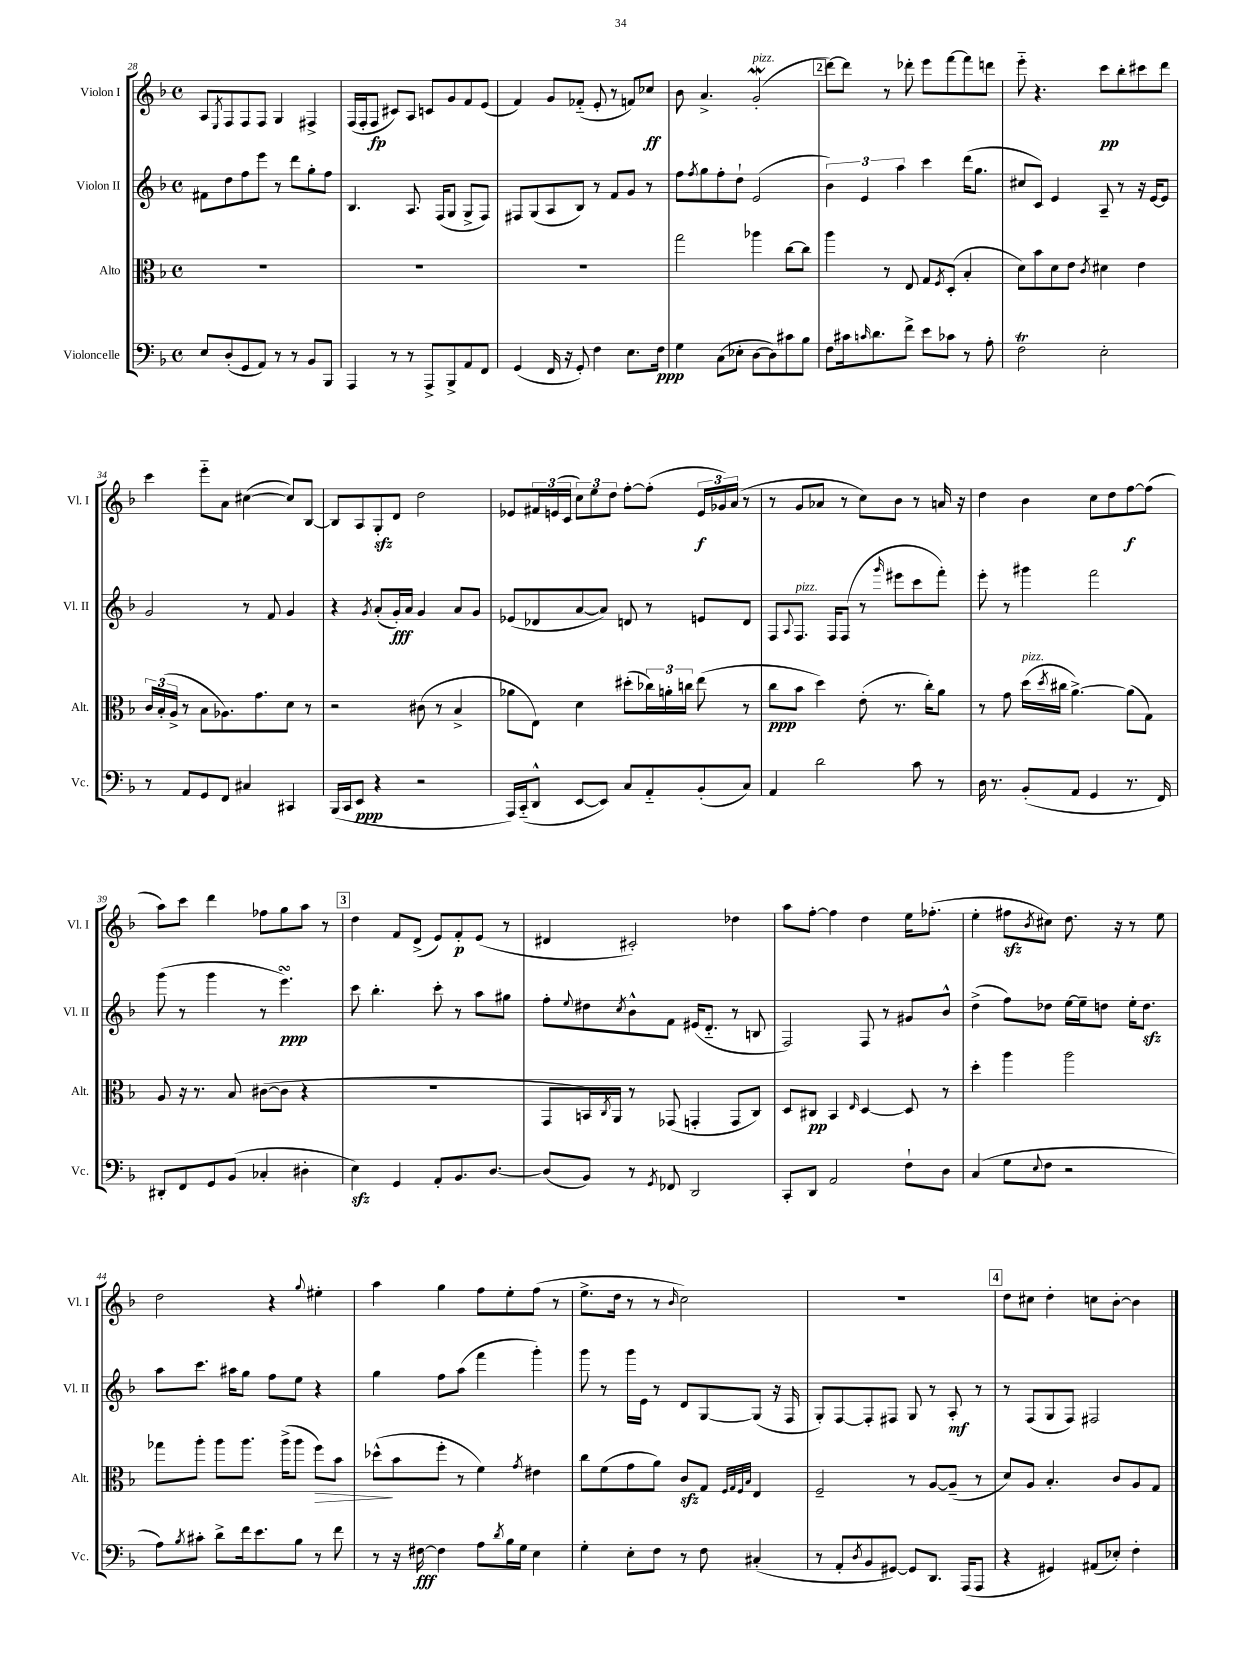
<<
\new StaffGroup <<
\new Staff = "s0" \with { instrumentName = "Violon I" shortInstrumentName = "Vl. I" } {
    \clef treble \key f \major \defaultTimeSignature \time 4/4
    a8 \acciaccatura { e8 } f8 f8 f8 g4 fis4-> |
    f16( f16-. f8\fp cis'8) a8 c'8 g'8 f'8 e'8( |
    f'4) g'8 fes'8-_( e'8-. r8 f'8) ces''8\ff |
    bes'8 a'4.-> g'2-.\mordent^\markup { \italic "pizz." }( |
    \mark \markup { \box "2" } d'''8~) d'''8 r8 des'''8-. e'''8 f'''8~ f'''8 d'''8 |
    e'''8-_ r4. c'''8\pp bes''8-. cis'''8 d'''8 |
    c'''4 e'''8-_ a'8 cis''4~( cis''8) bes8~ |
    bes8 a8 g8-.\sfz d'8 d''2 |
    ees'8 \tuplet 3/2 { fis'16 e'16( c'16 } \tuplet 3/2 { c''8) e''8 d''8 } f''8~-. f''8-.( \tuplet 3/2 { e'16\f ges'16) a'16( } r8 |
    r8 g'8 aes'8 r8 c''8) bes'8 r8 a'16 r16 |
    d''4 bes'4 c''8 d''8 f''8~\f f''8( |
    a''8) c'''8 d'''4 fes''8 g''8 a''8 r8 |
    \mark \markup { \box "3" } d''4 f'8 d'8->( e'8) f'8-.\p e'8( r8 |
    dis'4 cis'2-.) des''4 |
    a''8 f''8~-. f''4 d''4 e''16 fes''8.-.( |
    e''4-. fis''8\sfz \acciaccatura { bes'8 } cis''8) d''8. r16 r8 e''8 |
    d''2 r4 \appoggiatura { g''8 } eis''4-. |
    a''4 g''4 f''8 e''8-. f''8( r8 |
    e''8.-> d''16 r8 r8 \grace { bes'16 } c''2) |
    R1 |
    \mark \markup { \box "4" } d''8 cis''8 d''4-. c''8 bes'8~-. bes'4 \bar "|." |
}
\new Staff = "s1" \with { instrumentName = "Violon II" shortInstrumentName = "Vl. II" } {
    \clef treble \key f \major \defaultTimeSignature \time 4/4
    fis'8 d''8 f''8 e'''8 r8 d'''8 g''8-. f''8 |
    bes4. a8. f16( g8 g8-> f8) |
    fis8 g8( a8 bes8) r8 f'8 g'8 r8 |
    f''8 \acciaccatura { f''8 } g''8 f''8-. d''8-! e'2( |
    \mark \markup { \box "2" } \tuplet 3/2 { bes'4) e'4 a''4 } c'''4 d'''16( g''8. |
    cis''8 c'8) e'4 a8-- r8 r16 e'16~ e'8 |
    g'2 r8 f'8 g'4 |
    r4 \acciaccatura { g'8 } a'8-.( g'16-.\fff) a'16 g'4 a'8 g'8 |
    ees'8( des'8 a'8~ a'8) d'8 r8 e'8 d'8 |
    f8 \appoggiatura { a8 } f8.^\markup { \italic "pizz." } f16 f8( r8 \grace { g'''16 } eis'''8 c'''8 f'''8-.) |
    e'''8-. r8 gis'''4 f'''2 |
    g'''8( r8 g'''4 r8 e'''4.\turn\ppp) |
    \mark \markup { \box "3" } c'''8 bes''4.-. c'''8-. r8 a''8 gis''8 |
    f''8-. \appoggiatura { e''8 } dis''8 \acciaccatura { c''8 } bes'8-^ f'8 eis'16( d'8.-_ r8 b8 |
    f2) f8 r8 gis'8 bes'8-^ |
    d''4->( f''8) des''8 e''16~ e''16-- d''8 e''16-. d''8.\sfz |
    a''8 c'''8. ais''16 g''8 f''8 e''8 r4 |
    g''4 f''8 a''8( f'''4 g'''4-.) |
    g'''8 r8 g'''16 e'16 r8 d'8 g8~ g8( r16 f16 |
    g8-.) f8~ f8-. fis8 g8 r8 a8-.\mf r8 |
    \mark \markup { \box "4" } r8 f8( g8 f8) fis2 \bar "|." |
}
\new Staff = "s2" \with { instrumentName = "Alto" shortInstrumentName = "Alt." } {
    \clef alto \key f \major \defaultTimeSignature \time 4/4
    R1 |
    R1 |
    R1 |
    g''2 aes''4 c''8~ c''8 |
    \mark \markup { \box "2" } a''4 r8 e8 g8 \acciaccatura { f8 } d8-.( bes4-. |
    d'8) bes'8 d'8 e'8 \acciaccatura { c'8 } dis'4 e'4 |
    \tuplet 3/2 { c'16 bes16-.( a16-> } r8 bes8 aes8.) g'8. d'8 r8 |
    r2 cis'8( r8 bes4-> |
    aes'8 e8) d'4 dis''8-.( \tuplet 3/2 { ces''16) a'16-. c''16 } e''8( r8 |
    c''8\ppp bes'8 d''4) e'8-.( r8. c''16-.) a'8 |
    r8 g'8 d''16^\markup { \italic "pizz." }( \acciaccatura { d''8 } cis''16 a'4.~->) a'8( g8) |
    a8 r16 r8. bes8 cis'8~( cis'8 r4 |
    \mark \markup { \box "3" } R1 |
    g,8 b,16) \acciaccatura { c8 } a,16 r8 ges,8( g,4-. g,8 c8) |
    d8 cis8\pp bes,4 \grace { e16 } d4~ d8 r8 |
    d''4-. a''4 a''2 |
    ges''8 a''8-. a''8 a''8. a''16->( a''8 f''8\>) bes'8 |
    des''8-^\!( bes'8 f''8-. r8 f'4) \acciaccatura { g'8 } eis'4 |
    c''8 f'8( g'8 a'8) c'8\sfz g8 \grace { f32 g32 f32 bes32 } e4 |
    f2-- r8 a8~ a8--( r8 |
    \mark \markup { \box "4" } d'8) a8 bes4.-. c'8 a8 g8 \bar "|." |
}
\new Staff = "s3" \with { instrumentName = "Violoncelle" shortInstrumentName = "Vc." } {
    \clef bass \key f \major \defaultTimeSignature \time 4/4
    e8 d8-.( g,8 a,8) r8 r8 bes,8 bes,,8 |
    a,,4 r8 r8 a,,8-> bes,,8-> a,8 f,8 |
    g,4( f,16 r16 g,8-.) f4 e8. f16\ppp |
    g4 c8( ees8-. d8~ d8) cis'8 bes8 |
    \mark \markup { \box "2" } f8 cis'16 \grace { c'16 } d'8. f'8-> e'8 ces'8 r8 a8-. |
    f2\trill e2-. |
    r8 a,8 g,8 f,8 cis4 cis,4 |
    bes,,16( c,16 e,8\ppp r4 r2 |
    a,,16) c,16-_( d,8-^ e,8~ e,8) c8 a,8-_ bes,8-.( c8) |
    a,4 d'2 c'8 r8 |
    d16 r8. bes,8-.( a,8 g,4 r8. f,16) |
    dis,8-. f,8 g,8 bes,8( ces4-. dis4-. |
    \mark \markup { \box "3" } e4\sfz) g,4 a,8-. bes,8. d8.~ |
    d8( bes,8) r8 \acciaccatura { g,8 } fes,8 d,2 |
    c,8-. d,8 a,2 f8-! d8 |
    c4( g8 \appoggiatura { e8 } f8 r2 |
    a8) \acciaccatura { bes8 } cis'8-. d'8-> f'16 e'8. bes8 r8 f'8 |
    r8 r16 fis16~\fff fis4 a8 \acciaccatura { d'8 } bes16 g16 e4 |
    g4-. e8-. f8 r8 f8 cis4-.( |
    r8 a,8-. \acciaccatura { d8 } bes,8 gis,8~) gis,8 d,8. a,,16( a,,8 |
    \mark \markup { \box "4" } r4 gis,4) ais,8( ees8-.) f4-. \bar "|." |
}
>>
>>
\layout { \context { \Score currentBarNumber = #28 } }
